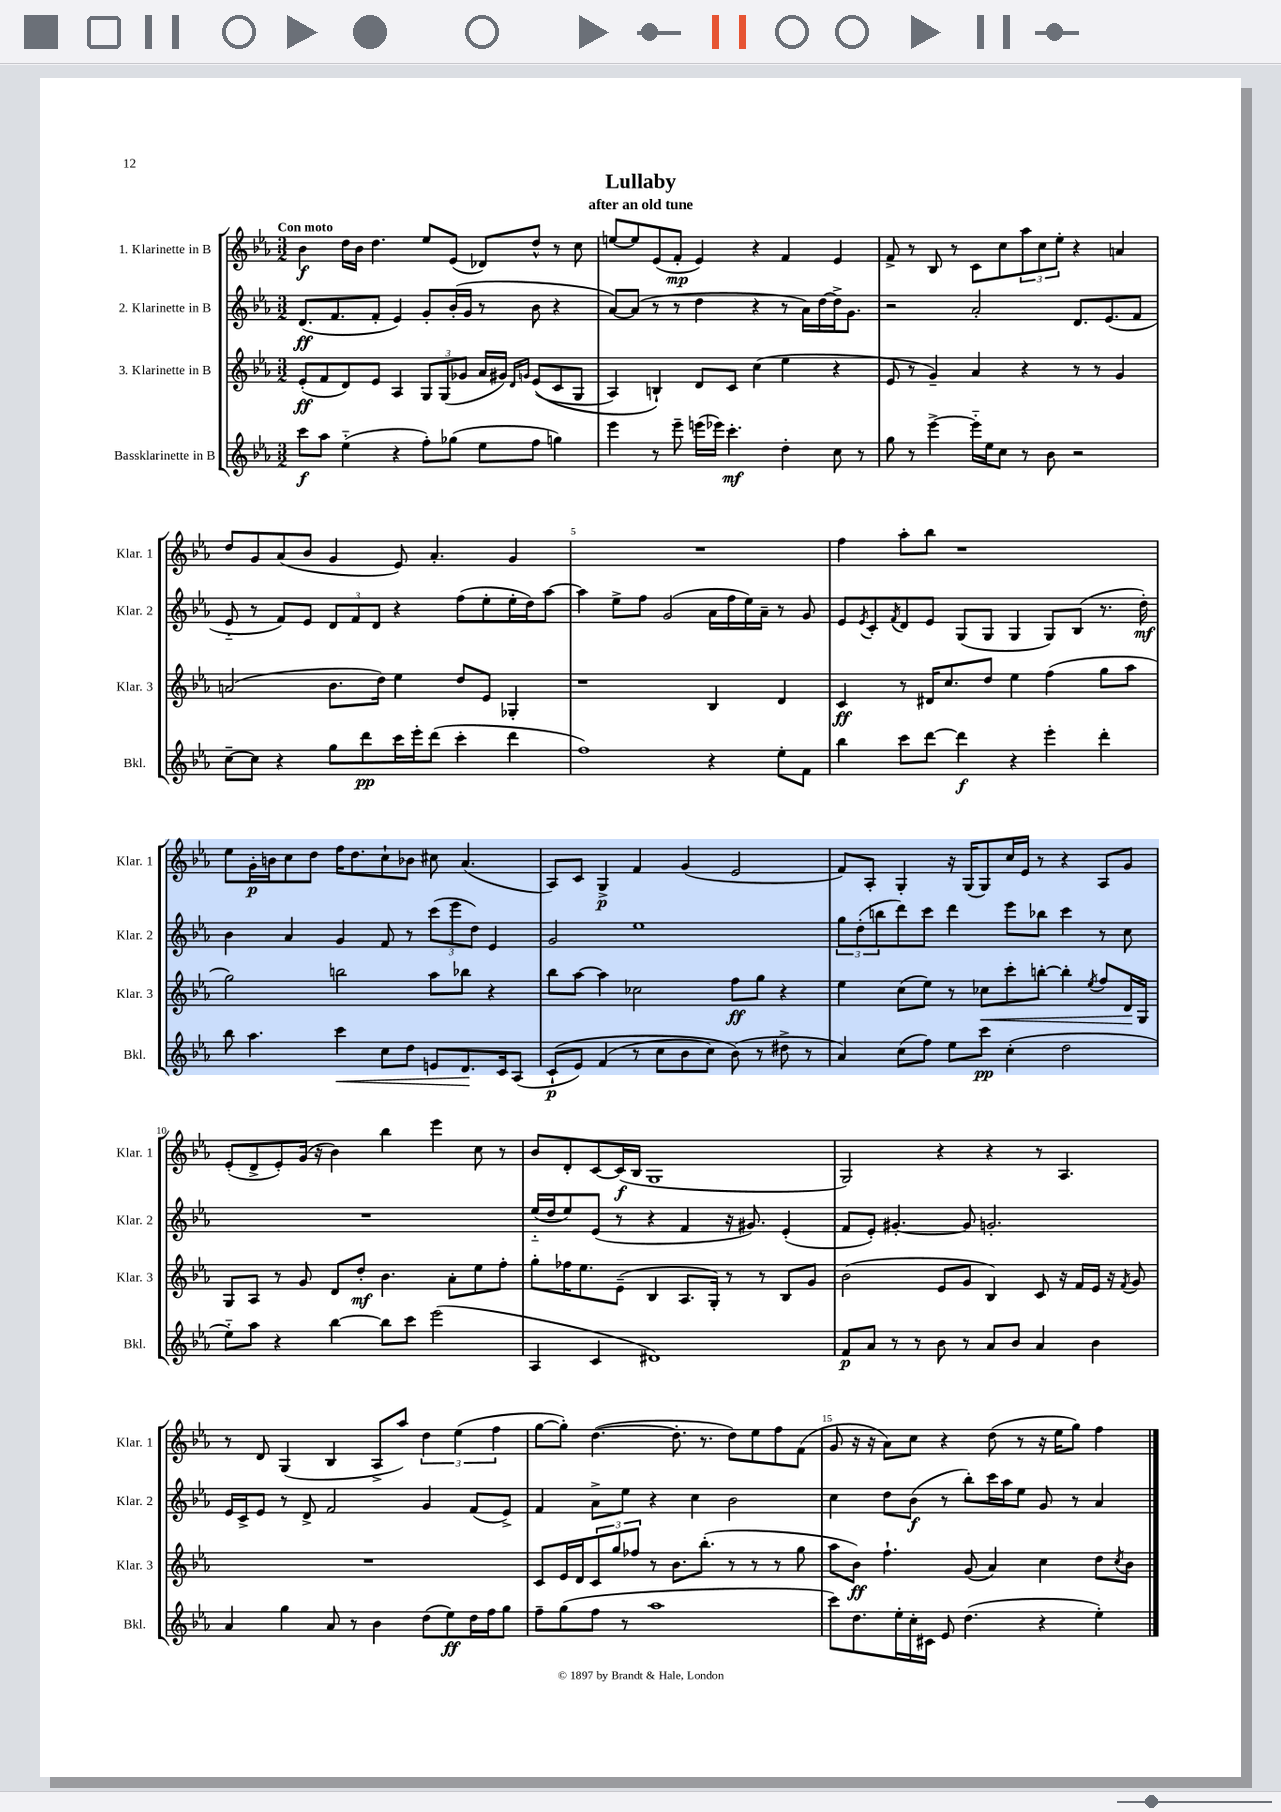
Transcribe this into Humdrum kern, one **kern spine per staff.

**kern	**kern	**kern	**kern
*staff4	*staff3	*staff2	*staff1
*clefG2	*clefG2	*clefG2	*clefG2
*k[b-e-a-]	*k[b-e-a-]	*k[b-e-a-]	*k[b-e-a-]
*M3/2	*M3/2	*M3/2	*M3/2
8ccc	(8e-'	(8.d	4b-
8aa-	8f	.	.
.	.	8.f	.
(4ee-'~	8d)	.	16dd
.	.	.	16b-
.	8e-	8f'	4.dd
4r	4A-	4e-)	.
8ff')	12G	8g'	8ee-
.	(12G	.	.
(8gg-	.	(16b-'	(8e-
.	12g-	.	.
.	.	16g	.
8ee-	16a-	8r	8d-)
.	16g#)	.	.
.	16qqd	.	.
.	16qqg	.	.
8ff	&((8e-	8b-	8dd^^
4gg)	8c	4r	8r
.	8G	.	8cc
=	=	=	=
4eee-	4A-)	[8a-)	[8ee
.	.	(8a-]	8ee]
8r	4B`&)	8r	(8e-
8eee-~	.	8r	8f'
(16eee	8d	4dd	4e-)
16eee-)	.	.	.
4.ccc'	8c	.	.
.	(4cc	4r	4r
4dd'	4ee-	8r	4f
.	.	16a-)	.
.	.	[16dd	.
8cc	4r	16dd^]	4e-
.	.	8.g	.
8r	.	.	.
=	=	=	=
8gg	8e-	2r	8f^
8r	8r	.	8r
[4eee-^	4g~)	.	8B-
.	.	.	8r
16eee-'~]	4a-	2a-'	8c
16ee-	.	.	.
8cc	.	.	8cc
8r	4r	.	12aa-
.	.	.	12cc
8b-	.	.	.
.	.	.	12ee-'
2r	8r	8.d	4r
.	8r	.	.
.	.	(8.e-	.
.	4g	.	4a
.	.	8f	.
=	=	=	=
[8cc~	(2a	8e-'~	8dd
8cc]	.	8r	8g
4r	.	8f)	(8a-
.	.	8e-	8b-
8gg	8.b-	12d	4g
.	.	12f	.
8ddd	.	.	.
.	.	12d	.
.	16dd)	.	.
16ccc	4ee-	4r	8e-)
16eee-'	.	.	.
(8ddd	.	.	4.a-'
4ccc'	8dd	(8ff	.
.	8e-	8ee-'	.
4ddd	4G-'	16ee-'	4g
.	.	16dd)	.
.	.	[8aa-	.
=	=	=	=
1ff)	1r	4aa-]	1.r
.	.	8ee-^	.
.	.	8ff	.
.	.	(2g	.
4r	4B-	16a-	.
.	.	16ff	.
.	.	16ee-)	.
.	.	16a-~	.
8ee-'	4d	8r	.
8f	.	8g	.
=	=	=	=
4bb-	4c	8e-	4ff
.	.	8qe-	.
.	.	8c'	.
.	.	8qf	.
8ccc	8r	8d	8aa-'
[8ddd	16d#	8e-	8bb-
.	8.cc	.	.
4ddd]	.	(8G	1r
.	8dd	8G	.
4r	4ee-	4G	.
4eee-'	(4ff	8G)	.
.	.	(8B-	.
4ddd'	8gg	8.r	.
.	8aa-	.	.
.	.	16dd')	.
=	=	=	=
8bb-	2gg)	4b-	8ee-
4.aa-	.	.	16g'
.	.	.	16b
.	.	4a-	8cc
.	.	.	8dd
4ccc	2bb	4g	16ff
.	.	.	8.dd
8cc	.	8f	8cc`
8dd	.	8r	8b-
8e	8aa-	(12ccc	8cc#
.	.	12eee-	.
8.d	8bb-	.	(4.a-
.	.	12dd)	.
.	4r	4e-	.
16c	.	.	.
(8A-	.	.	.
=	=	=	=
&(8c`	8bb-	2g	8A-)
8e-)	[8aa-	.	8c
(4f	4aa-]	.	4G^
8r	2cc-	1ee-	4f
8cc	.	.	.
8b-	.	.	(4g
8cc)	.	.	.
(8b-&)	8ff	.	2e-
8r	8gg	.	.
8dd#^	4r	.	.
8r	.	.	.
=	=	=	=
4a-)	4ee-	12gg	8f)
.	.	(12dd'	.
.	.	.	8A-'
.	.	12bb	.
(8cc	(8cc	8ddd)	4G'
8ff)	8ee-)	8ccc	.
8ee-	8r	4ddd	16r
.	.	.	(16G
8ccc	8cc-	.	8G)
(4cc'	8ccc'	8eee-	16cc
.	.	.	16e-
.	[8bb'	8bb-	8r
2dd	4bb']	4ccc	4r
.	8qee-	.	.
.	8ff	8r	8A-
.	16d	8cc	8g
.	16G	.	.
=	=	=	=
8ee-'~)	8G	1.r	(8e-'
8aa-	8A-	.	8d^
4r	8r	.	8e-')
.	8g	.	(16g
.	.	.	16r
[4bb-	8d	.	4b-)
.	8dd'	.	.
8bb-]	4.b-	.	4bb-
8ccc	.	.	.
(2eee-	.	.	4eee-
.	8a-'	.	.
.	8ee-	.	8cc
.	8ff'	.	8r
=	=	=	=
4A-	8gg'	(16ee-'~	8b-
.	.	16dd	.
.	16ff-	8ee-)	8d'
.	8.ee-	.	.
4c	.	(8e-	[8c
.	(8e-~	8r	(16c]
.	.	.	16B-
1d#)	4B-	4r	1G
.	8.A-	4f	.
.	16G')	.	.
.	8r	16r	.
.	.	8.g#)	.
.	8r	.	.
.	8B-	(4e-'	.
.	8g	.	.
=	=	=	=
8f	(2b-	8f	2G)
8a-	.	8e-')	.
8r	.	[4.g#'	.
8r	.	.	.
8b-	8e-	.	4r
8r	8g	8g#]	.
8a-	4B-)	2.g'	4r
8b-	.	.	.
4a-	8c	.	8r
.	16r	.	4.A-
.	16f	.	.
4b-	16e-	.	.
.	16r	.	.
.	8qf	.	.
.	8g	.	.
=	=	=	=
4a-	1.r	16e-	8r
.	.	16c^	.
.	.	8e-	8d
4gg	.	8r	(4G
.	.	8d^	.
8a-	.	2f	4B-
8r	.	.	.
4b-	.	.	8A-^
.	.	.	8aa-)
(8dd	.	4g	6dd
8ee-)	.	.	.
.	.	.	(6ee-
16dd	.	(8f	.
16ff	.	.	.
.	.	.	6ff
8gg	.	8e-^)	.
=	=	=	=
8ff~	8c	4f	[8gg
(8gg	16e-	.	8gg'])
.	16d	.	.
8ff	12c	8a-^	([4.dd
.	12gg	.	.
8r	.	8ee-	.
.	12ff-	.	.
1aa-	8r	4r	.
.	8.b-	.	8.dd']
.	.	4cc	.
.	(8.bb-'	.	8.r
.	8r	2b-	8dd)
.	8r	.	8ee-
.	8r	.	8ff
.	8gg	.	(8f
=	=	=	=
8ccc)	8aa-	4cc	8g
8.dd	8b-)	.	16r
.	.	.	16r
.	4.ff`	8dd	8a-)
16ee-'	.	.	.
16cc'	.	(8b-	8cc
16c#	.	.	.
8e-	.	8r	4r
(4.dd	(8g	8bb-')	.
.	4a-)	16ccc	(8dd
.	.	16aa-	.
.	.	8ee-	8r
4r	4cc	8g	16r
.	.	.	16ee-
.	.	8r	8gg)
4ee-')	8dd	4a-	4ff
.	8qcc	.	.
.	8b-	.	.
==	==	==	==
*-	*-	*-	*-
